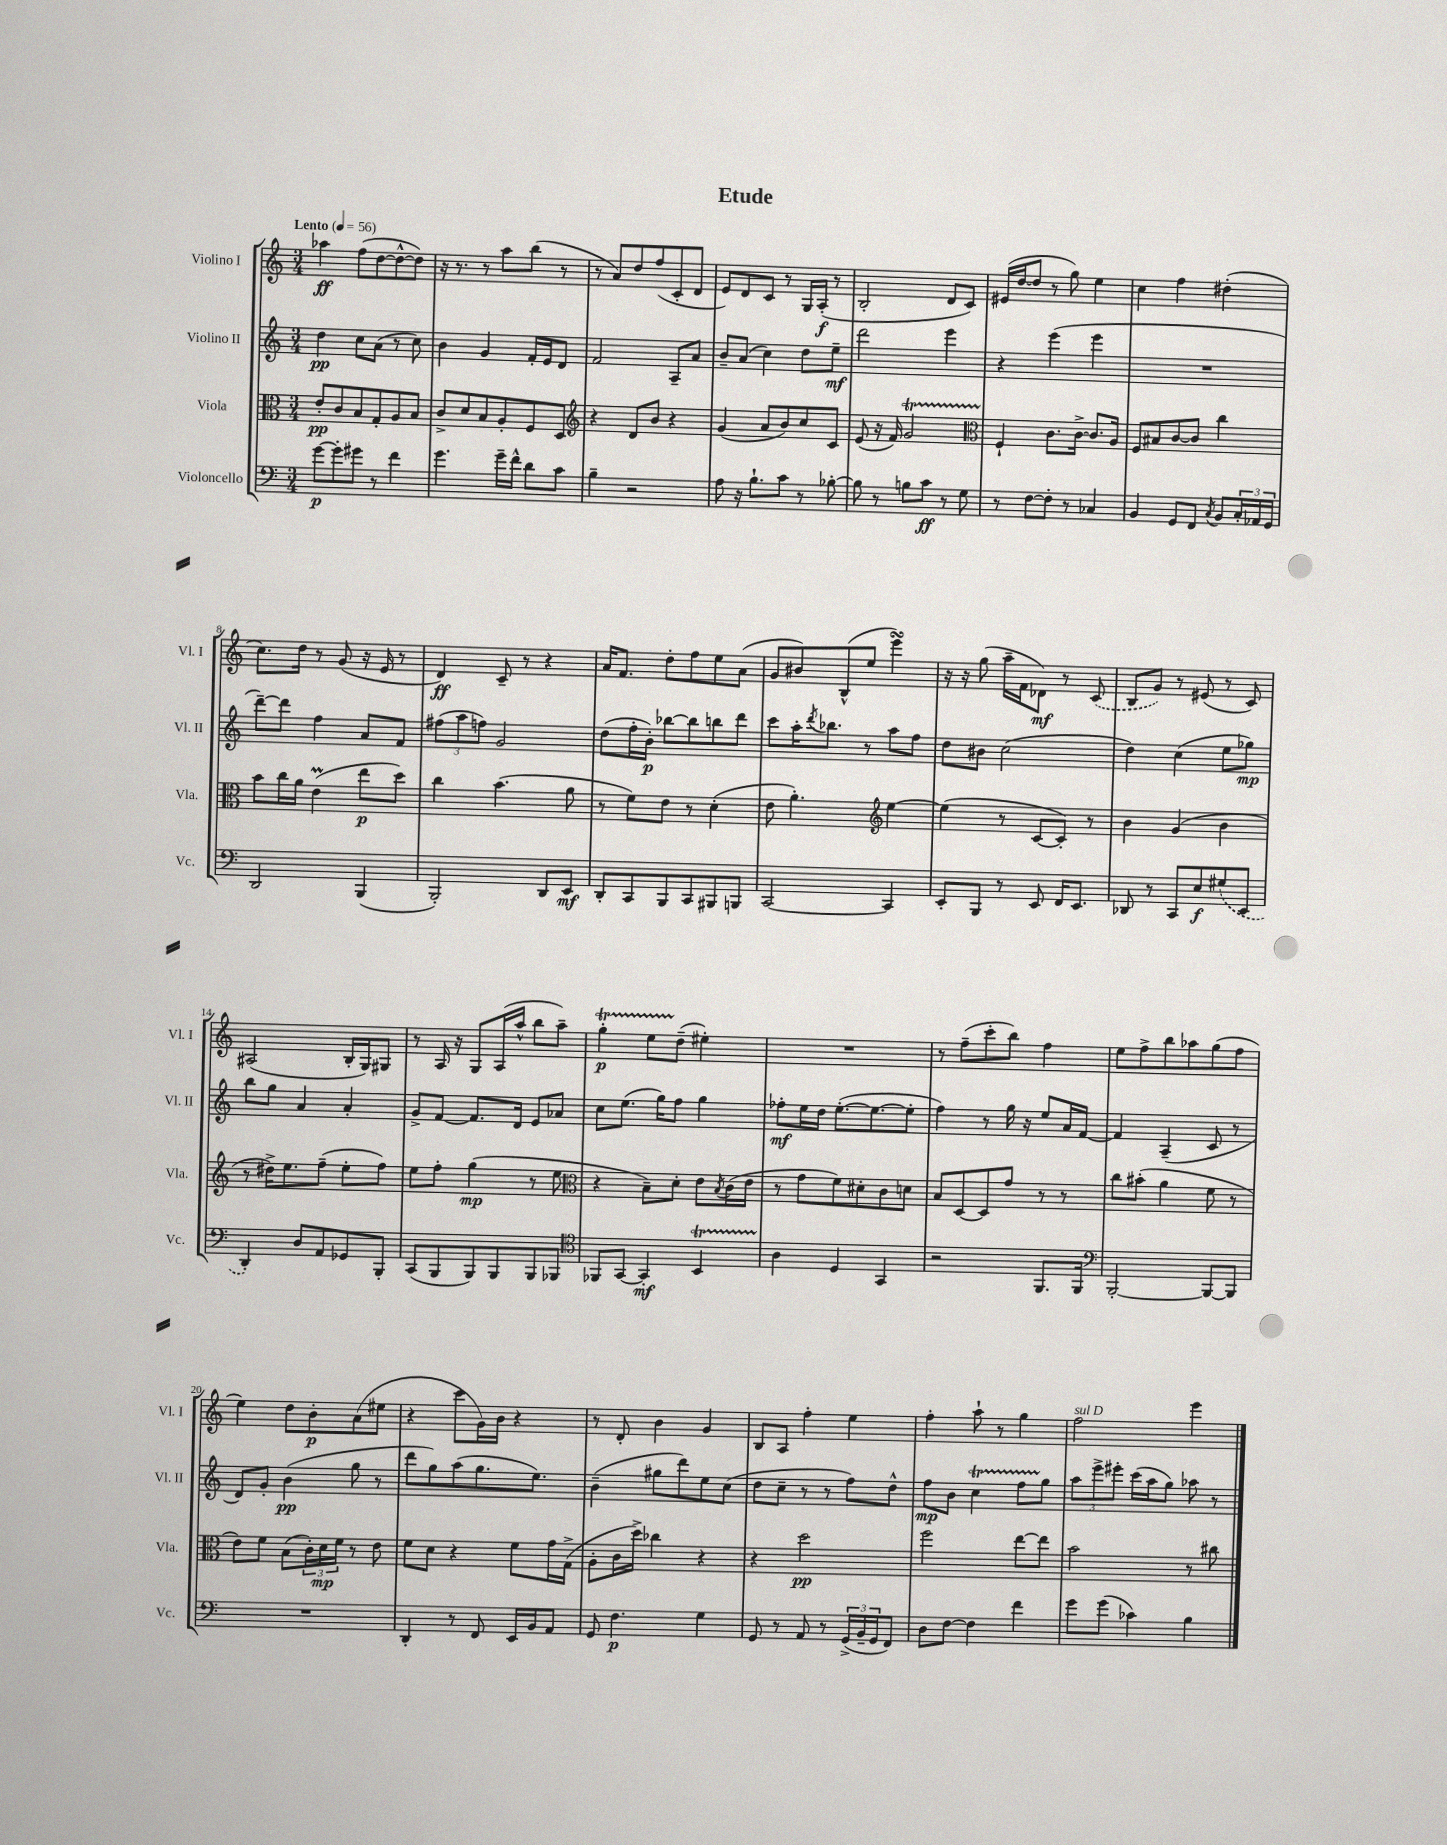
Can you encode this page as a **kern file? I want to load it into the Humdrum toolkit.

**kern	**dynam	**kern	**dynam	**kern	**dynam	**kern	**dynam
*part4	*part4	*part3	*part3	*part2	*part2	*part1	*part1
*staff4	*staff4	*staff3	*staff3	*staff2	*staff2	*staff1	*staff1
*I"Violoncello	*	*I"Viola	*	*I"Violino II	*	*I"Violino I	*
*I'Vc.	*	*I'Vla.	*	*I'Vl. II	*	*I'Vl. I	*
*clefF4	*	*clefC3	*	*clefG2	*	*clefG2	*
*k[]	*	*k[]	*	*k[]	*	*k[]	*
*M3/4	*	*M3/4	*	*M3/4	*	*M3/4	*
*MM56	*	*MM56	*	*MM56	*	*MM56	*
=1	=1	=1	=1	=1	=1	=1	=1
!	!	!	!	!	!	!LO:TX:a:B:t=Lento	!
[8g\L	p	8e'/L	pp	4dd\	pp	4aa-X\	ff
8g'\]	.	8c/	.	.	.	.	.
8g#X\J	.	8B/	.	8cc\L	.	(8ff\L	.
8r	.	8G'/	.	(8a\J	.	[8dd\	.
4f\	.	8A/	.	8r	.	8dd^^\_	.
.	.	8B/J	.	8cc\)	.	8dd\J])	.
=2	=2	=2	=2	=2	=2	=2	=2
4.g\	.	8c^/L	.	4b\	.	16r	.
.	.	.	.	.	.	8.r	.
.	.	8d/	.	.	.	.	.
.	.	8B/	.	4g/	.	8r	.
16g~\LL	.	8A'/	.	.	.	8aa\L	.
16f^^\JJ	.	.	.	.	.	.	.
8d\L	.	8F/	.	16f'/LL	.	(8bb\J	.
.	.	.	.	16e/J	.	.	.
8c\J	.	8D/J	.	8d/J	.	8r	.
=3	=3	=3	=3	=3	=3	=3	=3
*	*	*clefG2	*	*	*	*	*
4B~\	.	4r	.	2f/	.	8r	.
.	.	.	.	.	.	8a/L)	.
2r	.	8d/L	.	.	.	8dd/	.
.	.	8b/J	.	.	.	(8ff/	.
.	.	4r	.	8A~/L	.	8c'/	.
.	.	.	.	8a/J	.	8d/J	.
=4	=4	=4	=4	=4	=4	=4	=4
8A\	.	(4g/	.	8b~/L	.	8e/L)	.
16r	.	.	.	(8a/J	.	8d/	.
8.B`\L	.	.	.	.	.	.	.
.	.	8a/L	.	4cc\)	.	8c/J	.
8c\J	.	8b/)	.	.	.	8r	.
8r	.	8cc/	.	8dd\L	.	16G/LL	.
.	.	.	.	.	.	(16A'/JJ	f
[8B-X'\	.	8c/J	.	8ee~\J	mf	8r	.
=5	=5	=5	=5	=5	=5	=5	=5
8B-\]	.	(8e/	.	2ddd\	.	2B'/	.
8r	.	16r	.	.	.	.	.
.	.	16f/)	.	.	.	.	.
8Bn\L	.	2gT/	.	.	.	.	.
8c\J	ff	.	.	.	.	.	.
8r	.	.	.	4eee\	.	8d/L	.
8G\	.	.	.	.	.	8c/J)	.
=6	=6	=6	=6	=6	=6	=6	=6
*	*	*clefC3	*	*	*	*	*
8r	.	4F`/	.	4r	.	(16e#X/LL	.
.	.	.	.	.	.	[16dd/J	.
[8F\L	.	.	.	.	.	8dd/J]	.
8F'\J]	.	8.c\L	.	(4eee\	.	8r	.
8r	.	.	.	.	.	8gg\)	.
.	.	[16c^\Jk	.	.	.	.	.
4C-X/	.	8.c/L]	.	4eee\	.	4ee\	.
.	.	16A/Jk	.	.	.	.	.
=7	=7	=7	=7	=7	=7	=7	=7
4BB/	.	8F/L	.	2.r	.	4cc\	.
.	.	8B#X/	.	.	.	.	.
8GG/L	.	[8c/	.	.	.	4ff\	.
8FF/J	.	8c/J]	.	.	.	.	.
8qC/	.	.	.	.	.	.	.
8BB/L	.	4cc\	.	.	.	(4dd#X'\	.
24C'/L	.	.	.	.	.	.	.
24AA-X/	.	.	.	.	.	.	.
24GG/JJ	.	.	.	.	.	.	.
!!LO:LB:g=z
=8	=8	=8	=8	=8	=8	=8	=8
2DD/	.	8b\L	.	[8ddd~\L)	.	8.cc\L)	.
.	.	16cc\L	.	8ddd\J]	.	.	.
.	.	16a\JJ	.	.	.	16dd\Jk	.
.	.	(4em\	.	4ff\	.	8r	.
.	.	.	.	.	.	(8g/	.
(4BBB/	.	8ee\L	p	8a/L	.	16r	.
.	.	.	.	.	.	16e/	.
.	.	8dd\J)	.	8f/J	.	8r	.
=9	=9	=9	=9	=9	=9	=9	=9
2BBB'/)	.	4cc\	.	(12ff#X\L	.	4d/)	ff
.	.	.	.	12aa\	.	.	.
.	.	.	.	12ffn\J)	.	.	.
.	.	(4.b\	.	2g/	.	8c~/	.
.	.	.	.	.	.	8r	.
8DD/L	.	.	.	.	.	4r	.
8EE/J	mf	8a\	.	.	.	.	.
=10	=10	=10	=10	=10	=10	=10	=10
8DD'/L	.	8r	.	(8dd\L	.	16a/KL	.
.	.	.	.	.	.	8.f/J	.
8CC/	.	8f\L)	.	16ff'\L	.	.	.
.	.	.	.	16b'\JJ)	p	.	.
8BBB/	.	8e\J	.	[8bb-X\L	.	8dd'\L	.
8CC/	.	8r	.	8bb-\]	.	8ff\	.
8BBB#X/	.	(4d'\	.	8bbn\	.	8ee\	.
8BBBn/J	.	.	.	8ddd\J	.	(8a\J	.
=11	=11	=11	=11	=11	=11	=11	=11
[2CC/	.	8e\	.	8ccc\L	.	8g/L	.
.	.	4.a'\)	.	16aa'\K	.	8b#X/)	.
.	.	.	.	8qddd/	.	.	.
.	.	.	.	8.bb-X\J	.	.	.
.	.	.	.	.	.	(8B^^/	.
.	.	.	.	8r	.	8ee/J	.
*	*	*clefG2	*	*	*	*	*
4CC/]	.	[4ee\	.	8aa\L	.	4eeesSsS\)	.
.	.	.	.	8ff\J	.	.	.
=12	=12	=12	=12	=12	=12	=12	=12
8EE'/L	.	(4ee\]	.	8dd\L	.	16r	.
.	.	.	.	.	.	16r	.
8BBB/J	.	.	.	8b#X\J	.	(8gg\	.
8r	.	8r	.	(2cc\	.	16aa~\LL	.
.	.	.	.	.	.	16f\J	.
8EE/	.	[8c/L	.	.	.	8d-X\J)	mf
16FF/KL	.	8c'/J])	.	.	.	8r	.
8.EE/J	.	.	.	.	.	.	.
.	.	8r	.	.	.	(8c/	.
=13	=13	=13	=13	=13	=13	=13	=13
8DD-X/	.	4b\	.	4dd\)	.	8B/L	.
8r	.	.	.	.	.	8g/J)	.
8CC/L	.	(4g/	.	(4cc\	.	8r	.
8E/	f	.	.	.	.	(8e#X/	.
(8G#X/	.	4b\	.	8ee\L	.	8r	.
8EE/J	.	.	.	8gg-X\J)	mp	8c/)	.
!!LO:LB:g=z
=14	=14	=14	=14	=14	=14	=14	=14
4DD'/)	.	8r	.	8bb\L	.	(2A#X/	.
.	.	16dd#X^\KL)	.	8gg\J	.	.	.
.	.	8.ee\	.	.	.	.	.
8D/L	.	.	.	4a/	.	.	.
8AA/	.	(8ff~\J	.	.	.	.	.
8GG-X/	.	8ee'\L	.	4a'/	.	16B'/LL	.
.	.	.	.	.	.	16G/J)	.
8BBB'/J	.	8ff\J)	.	.	.	8G#X/J	.
=15	=15	=15	=15	=15	=15	=15	=15
(8CC/L	.	8ee\L	.	8g^/L	.	8r	.
8BBB/	.	8ff'\J	.	[8f/J	.	16A/	.
.	.	.	.	.	.	16r	.
8BBB/)	.	(4gg\	mp	8.f/L]	.	8G/L	.
8BBB/	.	.	.	.	.	(16A/L	.
.	.	.	.	16d/Jk	.	16aa^^/JJ	.
8BBB/	.	8r	.	8e/L	.	8bb\L	.
8BBB-X/J	.	8ee\	.	8a-X/J	.	8aa~\J)	.
=16	=16	=16	=16	=16	=16	=16	=16
*clefC4	*	*clefC3	*	*	*	*	*
8FF-X/L	.	4r	.	8cc\L	.	4ggT'\	p
[8GG/J	.	.	.	(8.ee\J	.	.	.
4GG'/]	mf	8B~\L)	.	.	.	8eeTTT\L	.
.	.	.	.	16gg\KL)	.	.	.
.	.	8d'\J	.	8ff\J	.	(8dd~\J	.
4BBt/	.	8e\L	.	4gg\	.	4ee#X'\)	.
.	.	8qB/	.	.	.	.	.
.	.	(16c\L	.	.	.	.	.
.	.	16e\JJ	.	.	.	.	.
=17	=17	=17	=17	=17	=17	=17	=17
4A\	.	8r	.	8ff-X'\L	mf	2.r	.
.	.	8g\L	.	16ee\L	.	.	.
.	.	.	.	16dd\JJ	.	.	.
4D/	.	8f\)	.	([8.ee'\L	.	.	.
.	.	8d#X'\	.	.	.	.	.
.	.	.	.	8.ee\_	.	.	.
4GG/	.	8c\	.	.	.	.	.
.	.	8dn\J	.	8ee'\J]	.	.	.
=18	=18	=18	=18	=18	=18	=18	=18
2r	.	8B/L	.	4ff\)	.	8r	.
.	.	[8D/	.	.	.	(8ff~\L	.
.	.	8D/]	.	8r	.	8ccc'\	.
.	.	8g/J	.	16gg\	.	8bb\J)	.
.	.	.	.	16r	.	.	.
8.FF/L	.	8r	.	8ee/L	.	4ff\	.
.	.	8r	.	16a/L	.	.	.
16FF/Jk	.	.	.	[16f/JJ	.	.	.
=19	=19	=19	=19	=19	=19	=19	=19
*clefF4	*	*	*	*	*	*	*
[2BBB'/	.	8cc\L	.	4f/]	.	8ee\L	.
.	.	(8b#X'\J	.	.	.	8ff^\	.
.	.	4a\	.	(4A~/	.	8bb\	.
.	.	.	.	.	.	8aa-X\	.
8BBB/L_	.	8f\	.	8c/	.	(8gg\	.
8BBB/J]	.	8r	.	8r	.	8ff\J	.
!!LO:LB:g=z
=20	=20	=20	=20	=20	=20	=20	=20
2.r	.	8e\L)	.	8d/L)	.	4ee\)	.
.	.	8f\J	.	8g'/J	.	.	.
.	.	(8B\L	.	(4b\	pp	8dd\L	.
.	.	24c'\L)	.	.	.	8b'\	p
.	.	24d\	mp	.	.	.	.
.	.	24f\JJ	.	.	.	.	.
.	.	8r	.	8gg\	.	(8a\	.
.	.	8e\	.	8r	.	8ee#X\J	.
=21	=21	=21	=21	=21	=21	=21	=21
4DD'/	.	8f\L	.	8ddd\L	.	4r	.
.	.	8d\J	.	8gg\)	.	.	.
8r	.	4r	.	(8aa\	.	8ccc\L	.
8FF/	.	.	.	8.gg\	.	16g\L)	.
.	.	.	.	.	.	16b\JJ	.
16EE/LL	.	8f\L	.	.	.	4r	.
16BB/J	.	.	.	8.ee\J)	.	.	.
8AA/J	.	16g\L	.	.	.	.	.
.	.	(16G^\JJ	.	.	.	.	.
=22	=22	=22	=22	=22	=22	=22	=22
8GG/	.	8A'\L	.	(4b~\	.	8r	.
4.F\	p	16c\L	.	.	.	8d'/	.
.	.	16dd^\JJ)	.	.	.	.	.
.	.	4cc-X\	.	8gg#X\L	.	4b\	.
.	.	.	.	8ddd\)	.	.	.
4G\	.	4r	.	8ee\	.	4g/	.
.	.	.	.	(8cc\J	.	.	.
=23	=23	=23	=23	=23	=23	=23	=23
8GG/	.	4r	.	8dd\L	.	8B/L	.
8r	.	.	.	8cc~\J	.	8A/J	.
8AA/	.	2dd\	pp	8r	.	4ff'\	.
8r	.	.	.	8r	.	.	.
(24GG^/LL	.	.	.	8ff\L)	.	4ee\	.
24BB~/	.	.	.	.	.	.	.
24GG/J	.	.	.	.	.	.	.
8FF/J)	.	.	.	8dd^^\J	.	.	.
=24	=24	=24	=24	=24	=24	=24	=24
8D\L	.	2ff\	.	8ff\L	mp	4ff'\	.
[8F\J	.	.	.	8b\J	.	.	.
4F\]	.	.	.	4ccT\	.	8aa`\	.
.	.	.	.	.	.	8r	.
4f\	.	[8ee\L	.	8ffTTT\L	.	4gg\	.
.	.	8ee\J]	.	8gg\J	.	.	.
=25	=25	=25	=25	=25	=25	=25	=25
!	!	!	!	!	!	!LO:TX:a:i:t=sul D	!
8g\L	.	2b\	.	12aa\L	.	2ff\	.
.	.	.	.	12eee^\	.	.	.
(8g\J	.	.	.	.	.	.	.
.	.	.	.	12eee#X'\J	.	.	.
4c-X\)	.	.	.	(16ccc\LL	.	.	.
.	.	.	.	16aa\J	.	.	.
.	.	.	.	8gg\J)	.	.	.
4B\	.	8r	.	8aa-X\	.	4eee\	.
.	.	8cc#X\	.	8r	.	.	.
==	==	==	==	==	==	==	==
*-	*-	*-	*-	*-	*-	*-	*-
